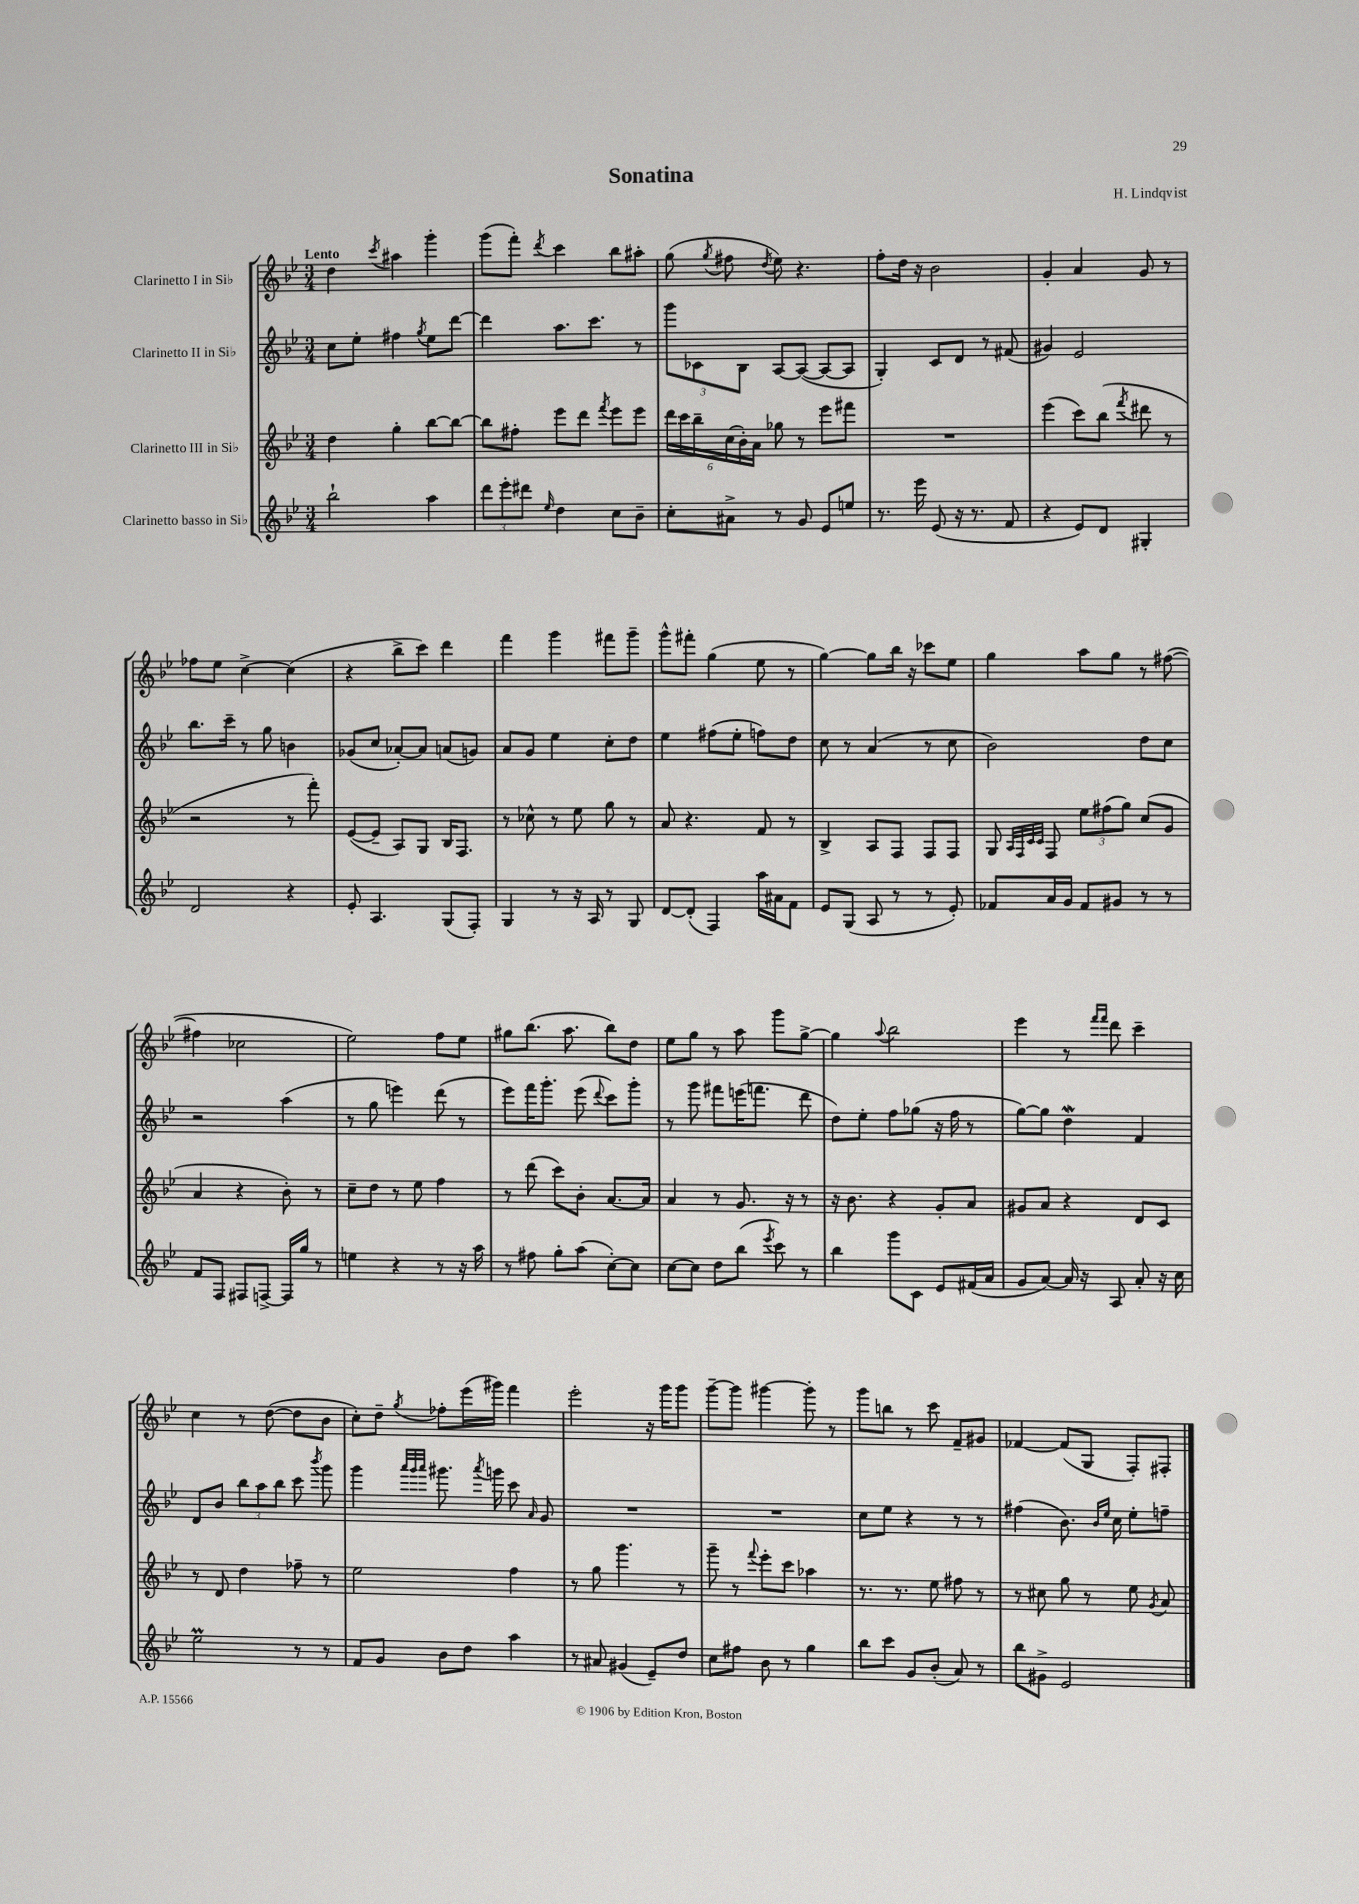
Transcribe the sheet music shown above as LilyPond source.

\header { title = "Sonatina" composer = "H. Lindqvist" }
<<
\new StaffGroup <<
\new Staff = "s0" \with { instrumentName = "Clarinetto I in Sib" } {
    \clef treble \key bes \major \numericTimeSignature \time 3/4 \tempo "Lento"
    \autoBeamOff d''4 \acciaccatura { c'''8 } ais''4 g'''4-. |
    g'''8[( f'''8]-.) \acciaccatura { d'''8 } c'''4 bes''8[ ais''8]-. |
    g''8( \acciaccatura { g''8 } fis''8 \acciaccatura { d''8 } ees''8) r4. |
    f''8[-. d''16] r16 bes'2 |
    g'4-. a'4 g'8 r8 |
    fes''8[ ees''8] c''4~-> c''4( |
    r4 bes''8[-> c'''8]) d'''4 |
    f'''4 g'''4 fis'''8[ g'''8]-- |
    g'''8[-^ fis'''8]-. g''4( ees''8 r8 |
    g''4~) g''8[ bes''16] r16 ces'''8[ ees''8] |
    g''4 a''8[ g''8] r8 fis''8~( |
    fis''4 ces''2 |
    ees''2) f''8[ ees''8] |
    gis''8[ bes''8.]( a''8. bes''8[) d''8] |
    ees''8[ g''8] r8 a''8 g'''8[ g''8]~-> |
    g''4 \appoggiatura { a''8 } bes''2 |
    ees'''4 r8 \grace { f'''16[ f'''16] } d'''8 c'''4-- |
    c''4 r8 d''8~( d''8[ bes'8] |
    c''8[-.) d''8]-- \acciaccatura { g''8 } fes''8[-. ees'''16( gis'''16]) f'''4 |
    ees'''2-. r16 g'''16[ g'''8] |
    g'''8[~-- g'''8] gis'''4~ gis'''8-. r8 |
    g'''8[ b''8] r8 c'''8 f'8[-- gis'8] |
    fes'4~ fes'8[( g8] f8[-.) fis8]-. \bar "|." |
}
\new Staff = "s1" \with { instrumentName = "Clarinetto II in Sib" } {
    \clef treble \key bes \major \numericTimeSignature \time 3/4
    \autoBeamOff c''8[ ees''8]-. fis''4 \acciaccatura { g''8 } ees''8[ d'''8]~ |
    d'''4 a''8.[ c'''8.] r8 |
    \tuplet 3/2 { g'''8[ ces'8 bes8] } a8[~ a8]~( a8[~ a8] |
    g4-.) c'8[ d'8] r8 fis'8( |
    gis'4) ees'2 |
    bes''8.[ c'''16]-- r8 g''8 b'4 |
    ges'8[( c''8] aes'8[~-.) aes'8] a'8[( g'8]) |
    a'8[ g'8] ees''4 c''8[-. d''8] |
    ees''4 fis''8[( ees''8]-. f''8[) d''8] |
    c''8 r8 a'4( r8 c''8 |
    bes'2) d''8[ c''8] |
    r2 a''4( |
    r8 g''8 e'''4) d'''8( r8 |
    ees'''8[) f'''16 g'''8.]-. ees'''8( \appoggiatura { d'''8 } c'''8[) g'''8]-. |
    r8 g'''8 fis'''8[ e'''16( f'''8.] d'''8 |
    d''8[) ees''8]-. f''8[ ges''8]( r16 f''16 r8 |
    g''8[~) g''8] d''4\mordent f'4 |
    d'8[ bes'8] \tuplet 3/2 { bes''8[ a''8 bes''8] } c'''8 \acciaccatura { bes'''8 } g'''8 |
    g'''4 \grace { a'''32[ g'''32 a'''32] } gis'''8. \acciaccatura { a'''8 } g'''16 c'''8 \grace { a'16 } g'8 |
    R2. |
    R2. |
    c''8[ ees''8] r4 r8 r8 |
    fis''4( bes'8.) \grace { bes'16[ ees''16] } c''16 ees''8[-. f''8]-- \bar "|." |
}
\new Staff = "s2" \with { instrumentName = "Clarinetto III in Sib" } {
    \clef treble \key bes \major \numericTimeSignature \time 3/4
    \autoBeamOff d''4 g''4-. bes''8[~ bes''8]~ |
    bes''8[ fis''8]-. ees'''8[ d'''8] \acciaccatura { f'''8 } ees'''8[ ees'''8] |
    \tuplet 6/4 { d'''16[ c'''16 bes''16-- c''16( bes'16-.) a'16] } ges''8 r8 ees'''8[ fis'''8] |
    R2. |
    ees'''4( c'''8[) bes''8]( \acciaccatura { f'''8 } dis'''8 r8 |
    r2 r8 f'''8-.) |
    ees'8[~( ees'8]-- a8[) g8] bes16[ f8.] |
    r8 ces''8-^ r8 ees''8 g''8 r8 |
    a'8 r4. f'8 r8 |
    bes4-> a8[ f8] f8[ f8] |
    g8 \grace { a32[ f32 c'32 c'32] } f8 \tuplet 3/2 { ees''8[ fis''8( g''8]) } c''8[( g'8] |
    a'4 r4 bes'8-.) r8 |
    c''8[-- d''8] r8 ees''8 f''4 |
    r8 d'''8( c'''8[) bes'8]-. a'8.[~ a'16] |
    a'4 r8 g'8. r16 r8 |
    r16 bes'8. r4 g'8[-. a'8] |
    gis'8[ a'8] r4 d'8[ c'8] |
    r8 d'8 d''4 fes''8-- r8 |
    ees''2 f''4 |
    r8 g''8 g'''4. r8 |
    g'''8-- r8 \appoggiatura { f'''8 } ees'''8[-. c'''8] aes''4 |
    r8. r8. ees''8 fis''8 r8 |
    r8 cis''8 g''8 r8 ees''8 \acciaccatura { g'8 } a'8 \bar "|." |
}
\new Staff = "s3" \with { instrumentName = "Clarinetto basso in Sib" } {
    \clef treble \key bes \major \numericTimeSignature \time 3/4
    \autoBeamOff bes''2-! a''4 |
    \tuplet 3/2 { d'''8[ ees'''8-. dis'''8] } \grace { ees''16 } d''4 c''8[ bes'8]-- |
    c''8[-. ais'8]-> r8 g'8 ees'8[ e''8] |
    r8. ees'''16 ees'8( r16 r8. f'8 |
    r4 ees'8[) d'8] gis4-. |
    d'2 r4 |
    ees'8-. a4. g8[( f8]-.) |
    g4 r8 r16 a16 r8 g8 |
    d'8[~ d'8]-.( f4) a''16[ ais'16 f'8] |
    ees'8[ g8]( a8 r8 r8 ees'8-.) |
    fes'8[ a'16 g'16] fes'8[ gis'8] r8 r8 |
    f'8[ f8] fis8[ f8]~-> f16[ g''16] r8 |
    e''4 r4 r8 r16 a''16 |
    r8 fis''8 g''8[-. a''8]( c''8[~-.) c''8] |
    c''8[~ c''8] d''8[ bes''8]( \acciaccatura { ees'''8 } c'''8) r8 |
    bes''4 g'''8[ c'8] ees'8[ fis'16( a'16] |
    g'8[ a'8]~) a'16 r16 a8 a'8-. r16 c''16 |
    ees''2\prall r8 r8 |
    f'8[ g'8] bes'8[ d''8] a''4 |
    r8 ais'8 gis'4( ees'8[--) d''8] |
    c''8[ fis''8] bes'8 r8 g''4 |
    bes''8[ c'''8] g'8[ bes'8]-.( a'8) r8 |
    bes''8[ gis'8]-> ees'2 \bar "|." |
}
>>
>>
\layout { \context { \Score \remove "Bar_number_engraver" } }
